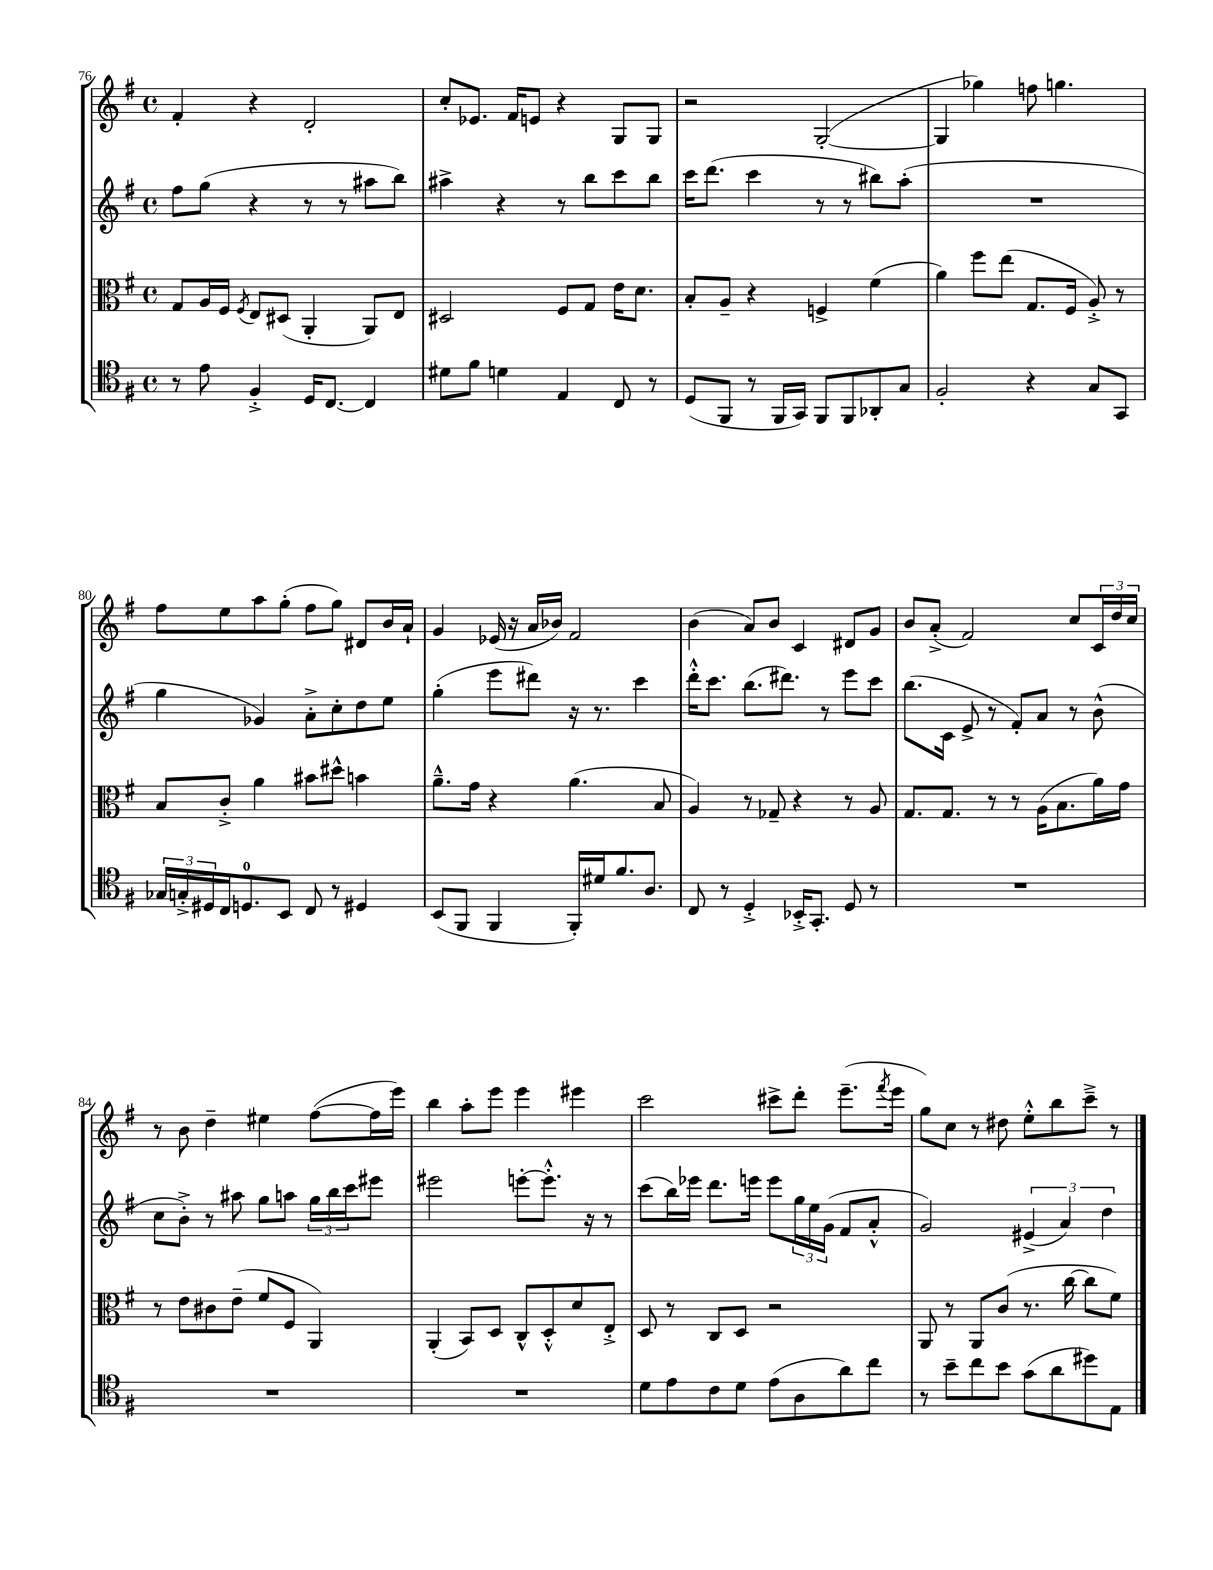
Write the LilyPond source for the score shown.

<<
\new StaffGroup <<
\new Staff = "s0" {
    \clef treble \key g \major \defaultTimeSignature \time 4/4
    fis'4-. r4 d'2-. |
    c''8-. ees'8. fis'16 e'8 r4 g8 g8 |
    r2 g2~-.( |
    g4 ges''4) f''8 g''4. |
    fis''8 e''8 a''8 g''8-.( fis''8 g''8) dis'8 b'16 a'16-! |
    g'4 ees'16( r16 a'16 bes'16) fis'2 |
    b'4( a'8) b'8 c'4 dis'8 g'8 |
    b'8 a'8-.->( fis'2) c''8 \tuplet 3/2 { c'16 d''16 c''16 } |
    r8 b'8 d''4-- eis''4 fis''8~( fis''16 e'''16) |
    b''4 a''8-. e'''8 e'''4 eis'''4 |
    c'''2 cis'''8-> d'''8-. e'''8.--( \acciaccatura { fis'''8 } e'''16 |
    g''8) c''8 r8 dis''8 e''8-.-^ b''8 c'''8---> r8 \bar "|." |
}
\new Staff = "s1" {
    \clef treble \key g \major \defaultTimeSignature \time 4/4
    fis''8 g''8( r4 r8 r8 ais''8 b''8) |
    ais''4-> r4 r8 b''8 c'''8 b''8 |
    c'''16 d'''8.( c'''4 r8 r8 bis''8) a''8-.( |
    R1 |
    g''4 ges'4) a'8-.-> c''8-. d''8 e''8 |
    g''4-.( e'''8 dis'''8) r16 r8. c'''4 |
    d'''16-.-^ c'''8. b''8.( dis'''8.) r8 e'''8 c'''8 |
    b''8.( c'16 e'8-> r8 fis'8-.) a'8 r8 b'8-^( |
    c''8 b'8-.->) r8 ais''8 g''8 a''8 \tuplet 3/2 { g''16 b''16 c'''16 } eis'''8 |
    eis'''2 e'''8~-. e'''8.-.-^ r16 r8 |
    c'''8( b''16) ees'''16 d'''8. e'''16 e'''8 \tuplet 3/2 { g''16 e''16 g'16( } fis'8 a'8-.-^ |
    g'2) \tuplet 3/2 { eis'4->( a'4) d''4 } \bar "|." |
}
\new Staff = "s2" {
    \clef alto \key g \major \defaultTimeSignature \time 4/4
    g8 a16 fis16 \acciaccatura { fis8 } e8 dis8( a,4-. a,8) e8 |
    dis2 fis8 g8 e'16 d'8. |
    b8-. a8-- r4 f4-> fis'4( |
    a'4) fis''8 e''8( g8. fis16 a8-.->) r8 |
    b8 c'8-.-> a'4 bis'8 dis''8-^ b'4 |
    a'8.---^ g'16 r4 a'4.( b8 |
    a4) r8 ges8-- r4 r8 a8 |
    g8. g8. r8 r8 a16( b8. a'16) g'16 |
    r8 e'8 cis'8 e'8--( fis'8 fis8 a,4) |
    a,4-.( b,8) d8 c8-^ d8-.-^ d'8 e8-.-> |
    d8 r8 c8 d8 r2 |
    a,8 r8 a,8 c'8( r8. c''16~ c''8 fis'8) \bar "|." |
}
\new Staff = "s3" {
    \clef tenor \key g \major \defaultTimeSignature \time 4/4
    r8 e'8 fis4-.-> d16 c8.~ c4 |
    dis'8 fis'8 d'4 e4 c8 r8 |
    d8( fis,8 r8 fis,16 g,16) fis,8 fis,8 aes,8-. g8 |
    fis2-. r4 g8 g,8 |
    \tuplet 3/2 { ges16 g16-.-> dis16 } c16 d8.-0 b,8 c8 r8 dis4 |
    b,8( fis,8 fis,4 fis,16-.) dis'16 fis'8. a8. |
    c8 r8 d4-.-> bes,16-.-> g,8.-. d8 r8 |
    R1 |
    R1 |
    R1 |
    d'8 e'8 c'8 d'8 e'8( a8 a'8) c''8 |
    r8 b'8-- c''8 b'8 g'8( a'8 dis''8) e8 \bar "|." |
}
>>
>>
\layout { \context { \Score currentBarNumber = #76 } }
